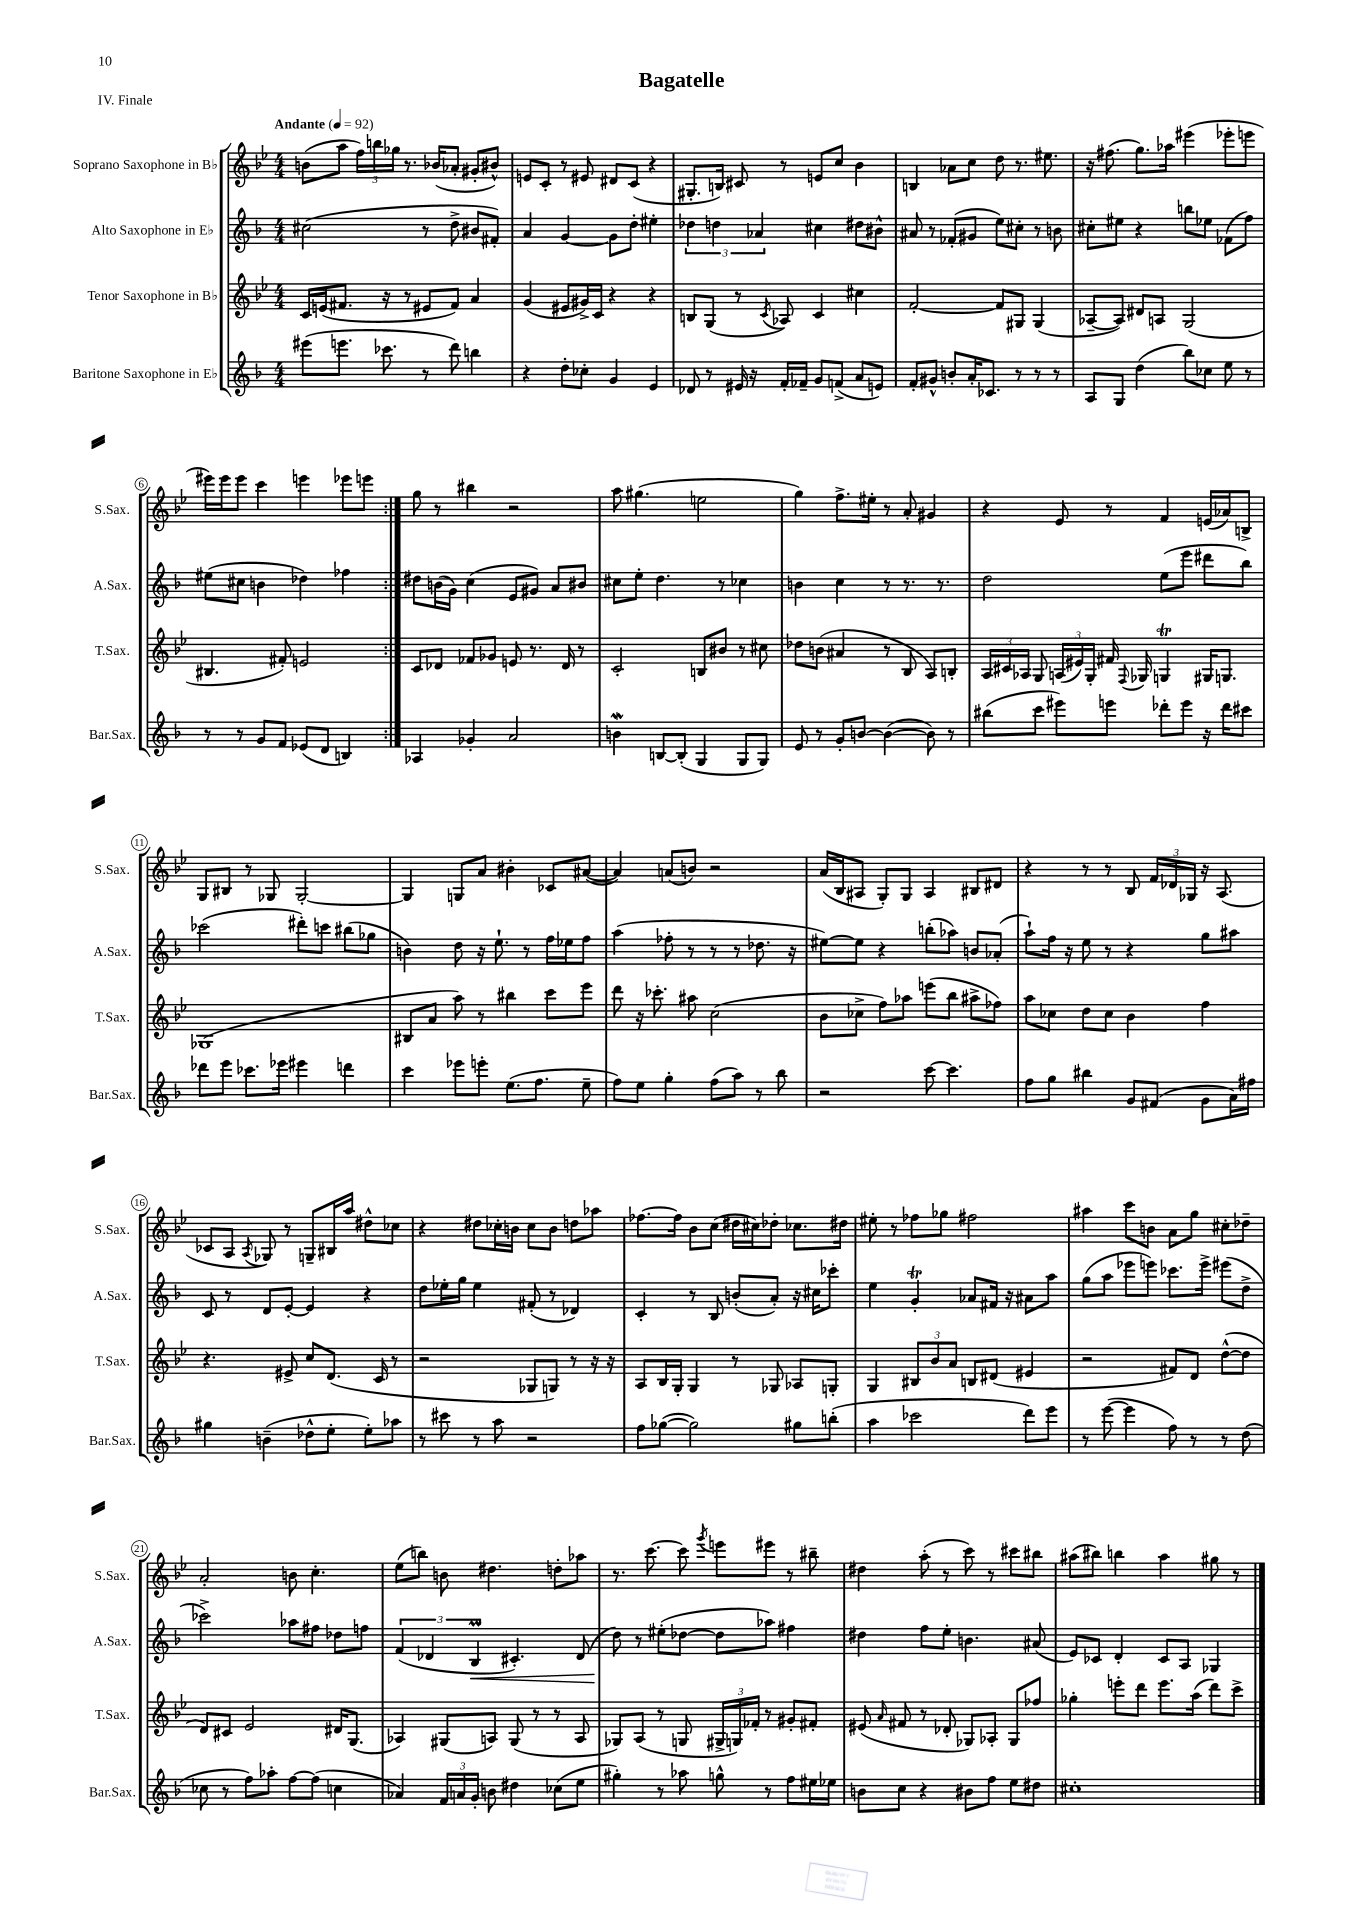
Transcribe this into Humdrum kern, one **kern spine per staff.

**kern	**kern	**kern	**dynam	**kern
*part4	*part3	*part2	*part2	*part1
*staff4	*staff3	*staff2	*staff2	*staff1
*I"Baritone Saxophone in E♭	*I"Tenor Saxophone in B♭	*I"Alto Saxophone in E♭	*	*I"Soprano Saxophone in B♭
*I'Bar.Sax.	*I'T.Sax.	*I'A.Sax.	*	*I'S.Sax.
*clefG2	*clefG2	*clefG2	*	*clefG2
*k[b-]	*k[b-e-]	*k[b-]	*	*k[b-e-]
*M4/4	*M4/4	*M4/4	*	*M4/4
*MM92	*MM92	*MM92	*	*MM92
=1	=1	=1	=1	=1
!	!	!	!	!LO:TX:a:B:t=Andante
(8eee#X\L	16c/LL	(2cc#X\	.	(8bn\L
.	(16en/J	.	.	.
8.eeen\J	8.f#X/J	.	.	8aa\J
.	.	.	.	24ff\LL)
.	.	.	.	24bbn\
8.ccc-X\	16r	.	.	.
.	.	.	.	24gg-X\JJ
.	8r	.	.	8.r
8r	8e#X/L	8r	.	.
.	.	.	.	(16b-X/KL
8ddd\)	8f#/J)	8dd^\	.	8a-X'/J
4bbn\	4a/	8b#X/L	.	8g#X'/L
.	.	8f#X'/J)	.	8b#X^^/J)
=2	=2	=2	=2	=2
4r	(4g/	4a/	.	8en/L
.	.	.	.	8c'/J
8dd'\L	8e#X/L	[4g/	.	8r
8cc-X'\J	16g#X^/L)	.	.	8e#X/
.	16c/JJ	.	.	.
4g/	4r	8g\L]	.	8d#X/L
.	.	8dd'\J	.	(8c/J
4e/	4r	4ee#X'\	.	4r
=3	=3	=3	=3	=3
8d-X/	8Bn/L	6dd-X\	.	8.G#X'/L
8r	(8G/J	.	.	.
.	.	6ddn\	.	.
.	.	.	.	16Bn/Jk)
16e#X/	8r	.	.	8c#X/
16r	.	.	.	.
.	.	6a-X/	.	.
.	8qc/	.	.	.
16f'/LL	8A-X/)	.	.	8r
16f-X~/JJ	.	.	.	.
8g/L	4c/	4cc#X\	.	8en/L
(8fn^/J	.	.	.	8cc/J
8a/L	4cc#X\	8dd#X\L	.	4b-\
8en/J)	.	8b#X^^\J	.	.
=4	=4	=4	=4	=4
8f'/L	[2f'/	8a#X/	.	4Bn/
8g#X^^/J	.	8r	.	.
8bn'/L	.	(8f-X'/L	.	8a-X\L
16a'/K	.	8g#X/J	.	8cc\J
8.c-X/J	.	.	.	.
.	8f/L]	8ee\L)	.	8dd\
8r	8G#X/J	8cc#X'\J	.	8.r
8r	(4G#/	8r	.	.
.	.	.	.	8.ee#X\
8r	.	8bn\	.	.
=5	=5	=5	=5	=5
8A/L	[8A-X~/L	8cc#X'\L	.	16r
.	.	.	.	(8.ff#X\
8G/J	8A-/J])	8ee#X\J	.	.
(4dd\	8d#X/L	4r	.	8.gg\L)
.	8An/J	.	.	.
.	.	.	.	16aa-X\Jk
8bb-\L)	(2G/	8bbn\L	.	(4eee#X\
8cc-X\J	.	8ee-X\J	.	.
8ee\	.	(8f-X\L	.	8eee-X'\L
8r	.	8ff\J)	.	8eeen\J
!!LO:LB:g=z
=6	=6	=6	=6	=6
8r	4.B#X/	(8ee#X\L	.	16eee#X\LL)
.	.	.	.	16eee#\J
8r	.	8cc#X\J	.	8eee#\J
8g/L	.	4bn\	.	4ccc\
8f/J	8f#X'/)	.	.	.
(8e-X/L	2en/	4dd-X\)	.	4eeen\
8d/J	.	.	.	.
4Bn/)	.	4ff-X\	.	8eee-X\L
.	.	.	.	8eeen\J
=7:|!	=7:|!	=7:|!	=7:|!	=7:|!
4A-X/	8c/L	8dd#X\L	.	8gg\
.	8d-X/J	(16bn\L	.	8r
.	.	16g\JJ)	.	.
4g-X'/	8f-X/L	(4cc\	.	4bb#X\
.	8g-X/J	.	.	.
2a/	8en/	8e/L	.	2r
.	8.r	8g#X/J)	.	.
.	.	8a/L	.	.
.	16d-/	.	.	.
.	8r	8b#X/J	.	.
=8	=8	=8	=8	=8
4bnW\	2c'/	8cc#X\L	.	8aa\
.	.	8ee'\J	.	(4.gg#X\
[8Bn/L	.	4.dd\	.	.
(8B'/J]	.	.	.	.
4G/	8Bn/L	.	.	2een\
.	8b#X/J	8r	.	.
8G/L	8r	4cc-X\	.	.
8G/J)	8cc#X\	.	.	.
=9	=9	=9	=9	=9
8e/	8dd-X\L	4bn\	.	4gg\)
8r	(8bn\J	.	.	.
8g'/L	4a#X/	4cc\	.	8.ff^\L
[8bn/J	.	.	.	.
.	.	.	.	16ee#X'\Jk
(4b\_	8r	8r	.	8r
.	8B-/	8.r	.	8a'/
8b\])	8A/L)	.	.	4g#X/
.	.	8.r	.	.
8r	8Bn'/J	.	.	.
=10	=10	=10	=10	=10
(8bb#X\L	24A/LL	2dd\	.	4r
.	24c#X/	.	.	.
.	24A-X/JJ	.	.	.
8ccc\J	8G/	.	.	.
8eee#X\L)	(24An/LL	.	.	8e-/
.	24e#X/)	.	.	.
.	24G'/JJ	.	.	.
8eeen\J	16f#X/	.	.	8r
.	8qqF/	.	.	.
.	16G-X/	.	.	.
8ddd-X'\L	4GnT/	(8ee\L	.	4f/
8eee\J	.	8eee\J	.	.
16r	16G#X/KL	8ddd#X\L	.	(16en/LL
16ddd-\KL	8.Gn/J	.	.	16a-X/J)
8ccc#X\J	.	8bb-\J)	.	8Bn^/J
!!LO:LB:g=z
=11	=11	=11	=11	=11
8ddd-X\L	(1G-X	(2ccc-X\	.	8G/L
8eee\J	.	.	.	8B#X/J
8.ccc-X\L	.	.	.	8r
.	.	.	.	8G-X/
16eee-X\Jk	.	.	.	.
4eee#X\	.	8ddd#X'\L)	.	[2G-'/
.	.	8cccn\J	.	.
4dddn\	.	(8bb#X\L	.	.
.	.	8gg-X\J	.	.
=12	=12	=12	=12	=12
4ccc\	8B#X/L	4bn\)	.	4G-/]
.	8a/J	.	.	.
8eee-X\L	8aa\)	8dd\	.	8Gn/L
8eeen'\J	8r	16r	.	8a/J
.	.	8.ee`\	.	.
(8.ee\L	4bb#X\	.	.	4b#X'\
.	.	8r	.	.
8.ff\J	.	.	.	.
.	8ccc\L	16ff\LL	.	8c-X/L
.	.	16ee-X\J	.	.
8ee~\	8eee-\J	8ff\J	.	([8a#X/J
=13	=13	=13	=13	=13
8ff\L)	8ddd\	(4aa\	.	4a#/])
8ee\J	16r	.	.	.
.	8.ccc-X'\	.	.	.
4gg'\	.	8ff-X'\	.	(8an/L
.	8aa#X\	8r	.	8bn/J)
(8ff\L	(2cc\	8r	.	2r
8aa\J)	.	8r	.	.
8r	.	8.dd-X\	.	.
8bb-\	.	.	.	.
.	.	16r	.	.
=14	=14	=14	=14	=14
2r	8b-\L	[8ee#X\L)	.	(16a/LL
.	.	.	.	16B-/J
.	8cc-X^\J	8ee#\J]	.	8A#X/J
.	8ff\L)	4r	.	8G'/L)
.	8aa-X\J	.	.	8G/J
[8ccc\	(8eeen\L	(8bbn'\L	.	4A#/
4.ccc\]	8bb-\J	8aa-X\J)	.	.
.	8aa#X^\L	8bn/L	.	8B#X/L
.	8ff-X\J)	(8a-X'/J	.	8d#X/J
=15	=15	=15	=15	=15
8ff\L	8aa\L	8aa`\L)	.	4r
8gg\J	8cc-X\J	16ff\Jk	.	.
.	.	16r	.	.
4bb#X\	8dd\L	8ee\	.	8r
.	8cc-\J	8r	.	8r
8g/L	4b-\	4r	.	8B-/
(8f#X/J	.	.	.	24f/LL
.	.	.	.	24d-X/
.	.	.	.	24G-X/JJ
8g\L	4ff\	8gg\L	.	16r
.	.	.	.	(8.A/
16a\L)	.	8aa#X\J	.	.
16ff#X\JJ	.	.	.	.
!!LO:LB:g=z
=16	=16	=16	=16	=16
4gg#X\	4.r	8c/	.	8c-X/L
.	.	8r	.	8A/J
.	.	.	.	8qA/
(4bn~\	.	8d/L	.	8G-X/)
.	8e#X^/	[8e'/J	.	8r
8dd-X^^\L	8cc/L	4e/]	.	8Gn~/L
8ee'\J	(8.d/J	.	.	16B#X/L
.	.	.	.	16aa/JJ
8ee'\L)	.	4r	.	8dd#X^^\L
.	16c/	.	.	.
8aa-X\J	8r	.	.	8cc-X\J
=17	=17	=17	=17	=17
8r	2r	8dd\L	.	4r
8ccc#X\	.	16ee-X'\L	.	.
.	.	16gg\JJ	.	.
8r	.	4ee-\	.	8dd#X\L
8aa\	.	.	.	16cc-X'\L
.	.	.	.	16bn\JJ
2r	8G-X/L	(8f#X'/	.	8cc-\L
.	8Gn/J)	8r	.	8b\J
.	8r	4d-X/)	.	8ddn\L
.	16r	.	.	8aa-X\J
.	16r	.	.	.
=18	=18	=18	=18	=18
8ff\L	8A/L	4c'/	.	[8.ff-X\L
([8gg-X\J	16B-/L	.	.	.
.	16G'/JJ	.	.	16ff-\Jk]
2gg-\])	4G/	8r	.	8b-\L
.	.	8B-/	.	(8cc\J
.	8r	(8bn'/L	.	16dd#X\LL
.	.	.	.	16cc#X\J)
.	8G-X/	8a'/J)	.	8dd-X'\J
8gg#X\L	8A-X/L	16r	.	8.cc-X\L
.	.	16cc#X\KL	.	.
(8bbn'\J	8Gn'/J	8ccc-X'\J	.	.
.	.	.	.	16dd#X\Jk
=19	=19	=19	=19	=19
4aa\	4G/	4ee\	.	8ee#X'\
.	.	.	.	8r
2ccc-X\	12B#X/L	4gT'/	.	8ff-X\L
.	12b-/	.	.	.
.	.	.	.	8gg-X\J
.	12a/J	.	.	.
.	8Bn/L	8a-X/L	.	2ff#X\
.	(8d#X/J	16f#X/Jk	.	.
.	.	16r	.	.
8ddd\L)	4e#X/	8a#X\L	.	.
8eee\J	.	8aa\J	.	.
=20	=20	=20	=20	=20
8r	2r	(8gg\L	.	4aa#X\
([8eee\	.	8aa\J	.	.
4eee\]	.	8eee-X\L	.	8ccc\L
.	.	8eeen\J)	.	8bn\J
8ff\)	8f#X/L)	8.ccc-X\L	.	8a\L
8r	8d/J	.	.	8gg\J
.	.	16eee^\Jk	.	.
8r	([8dd^^\L	(8eee#X\L	.	8cc#X'\L
(8dd\	8dd\J]	8dd^\J	.	8dd-X~\J
!!LO:LB:g=z
=21	=21	=21	=21	=21
8cc-X\	8d/L)	2ccc-X^\)	.	2a'/
8r	8c#X/J	.	.	.
8ff\L)	2e-/	.	.	.
8aa-X'\J	.	.	.	.
[8ff\L	.	8aa-X\L	.	8bn\
(8ff\J]	.	8ff#X\J	.	4.cc'\
4ccn\	16d#X/KL	8dd-X\L	.	.
.	(8.G/J	.	.	.
.	.	8ffn\J	.	.
=22	=22	=22	=22	=22
4a-X/)	4A-X/)	(6f/	.	(8ee-\L
.	.	.	.	8bbn\J)
.	.	6d-X/	.	.
24f/LL	(8G#X/L	.	.	8bn\
24an/	.	.	.	.
!	!	!	!LO:HP:b	!
24g'/JJ	.	6B-M/	<	.
8bn\	8An/J)	.	.	4.dd#X\
4dd#X\	(8G#/	4.c#X'/)	.	.
.	8r	.	.	.
(8cc-X\L	8r	.	.	8ddn'\L
8ee\J	8A/	(8d-/	.	8aa-X\J
=23	=23	=23	=23	=23
4gg#X'\)	8G-X/L)	8dd\)	.	8.r
.	(8A/J	8r	[	.
.	.	.	.	[8.ccc\
8r	8r	(8ee#X'\L	.	.
8aa-X\	8Gn/	[8dd-X\J	.	8ccc\]
.	.	.	.	8qggg/
8ggn^^\	24G#X^/LL	8dd-\L]	.	8eeen\L
.	24Gn/)	.	.	.
.	24f-X'/JJ	.	.	.
8r	8r	8aa-X\J)	.	8eee#X\J
8ff\L	8g#X'/L	4ff#X\	.	8r
16ee#X\L	8f#X'/J	.	.	8bb#X~\
16ee-X\JJ	.	.	.	.
=24	=24	=24	=24	=24
8bn\L	(8e#X/	4dd#X\	.	4dd#X\
.	16qqa/	.	.	.
8cc\J	8f#X/	.	.	.
4r	8r	8ff\L	.	(8aa'\
.	8d-X'/	8ee'\J	.	8r
8b#X\L	8G-X/L)	4.bn\	.	8ccc\)
8ff\J	8A-X'/J	.	.	8r
8ee\L	8G-/L	.	.	8ccc#X\L
8dd#X\J	8ff-X/J	(8a#X/	.	8bb#X\J
=25	=25	=25	=25	=25
1cc#X'	4gg-X'\	8e/L)	.	(8aa#X\L
.	.	8c-X/J	.	8bb#X\J)
.	8eeen'\L	4d'/	.	4bbn\
.	8ddd\J	.	.	.
.	8.eee\L	8c-/L	.	4aa#\
.	.	8A/J	.	.
.	(16aa\Jk	.	.	.
.	8ddd\L)	4G-X/	.	8gg#X\
.	8ccc^\J	.	.	8r
==	==	==	==	==
*-	*-	*-	*-	*-
